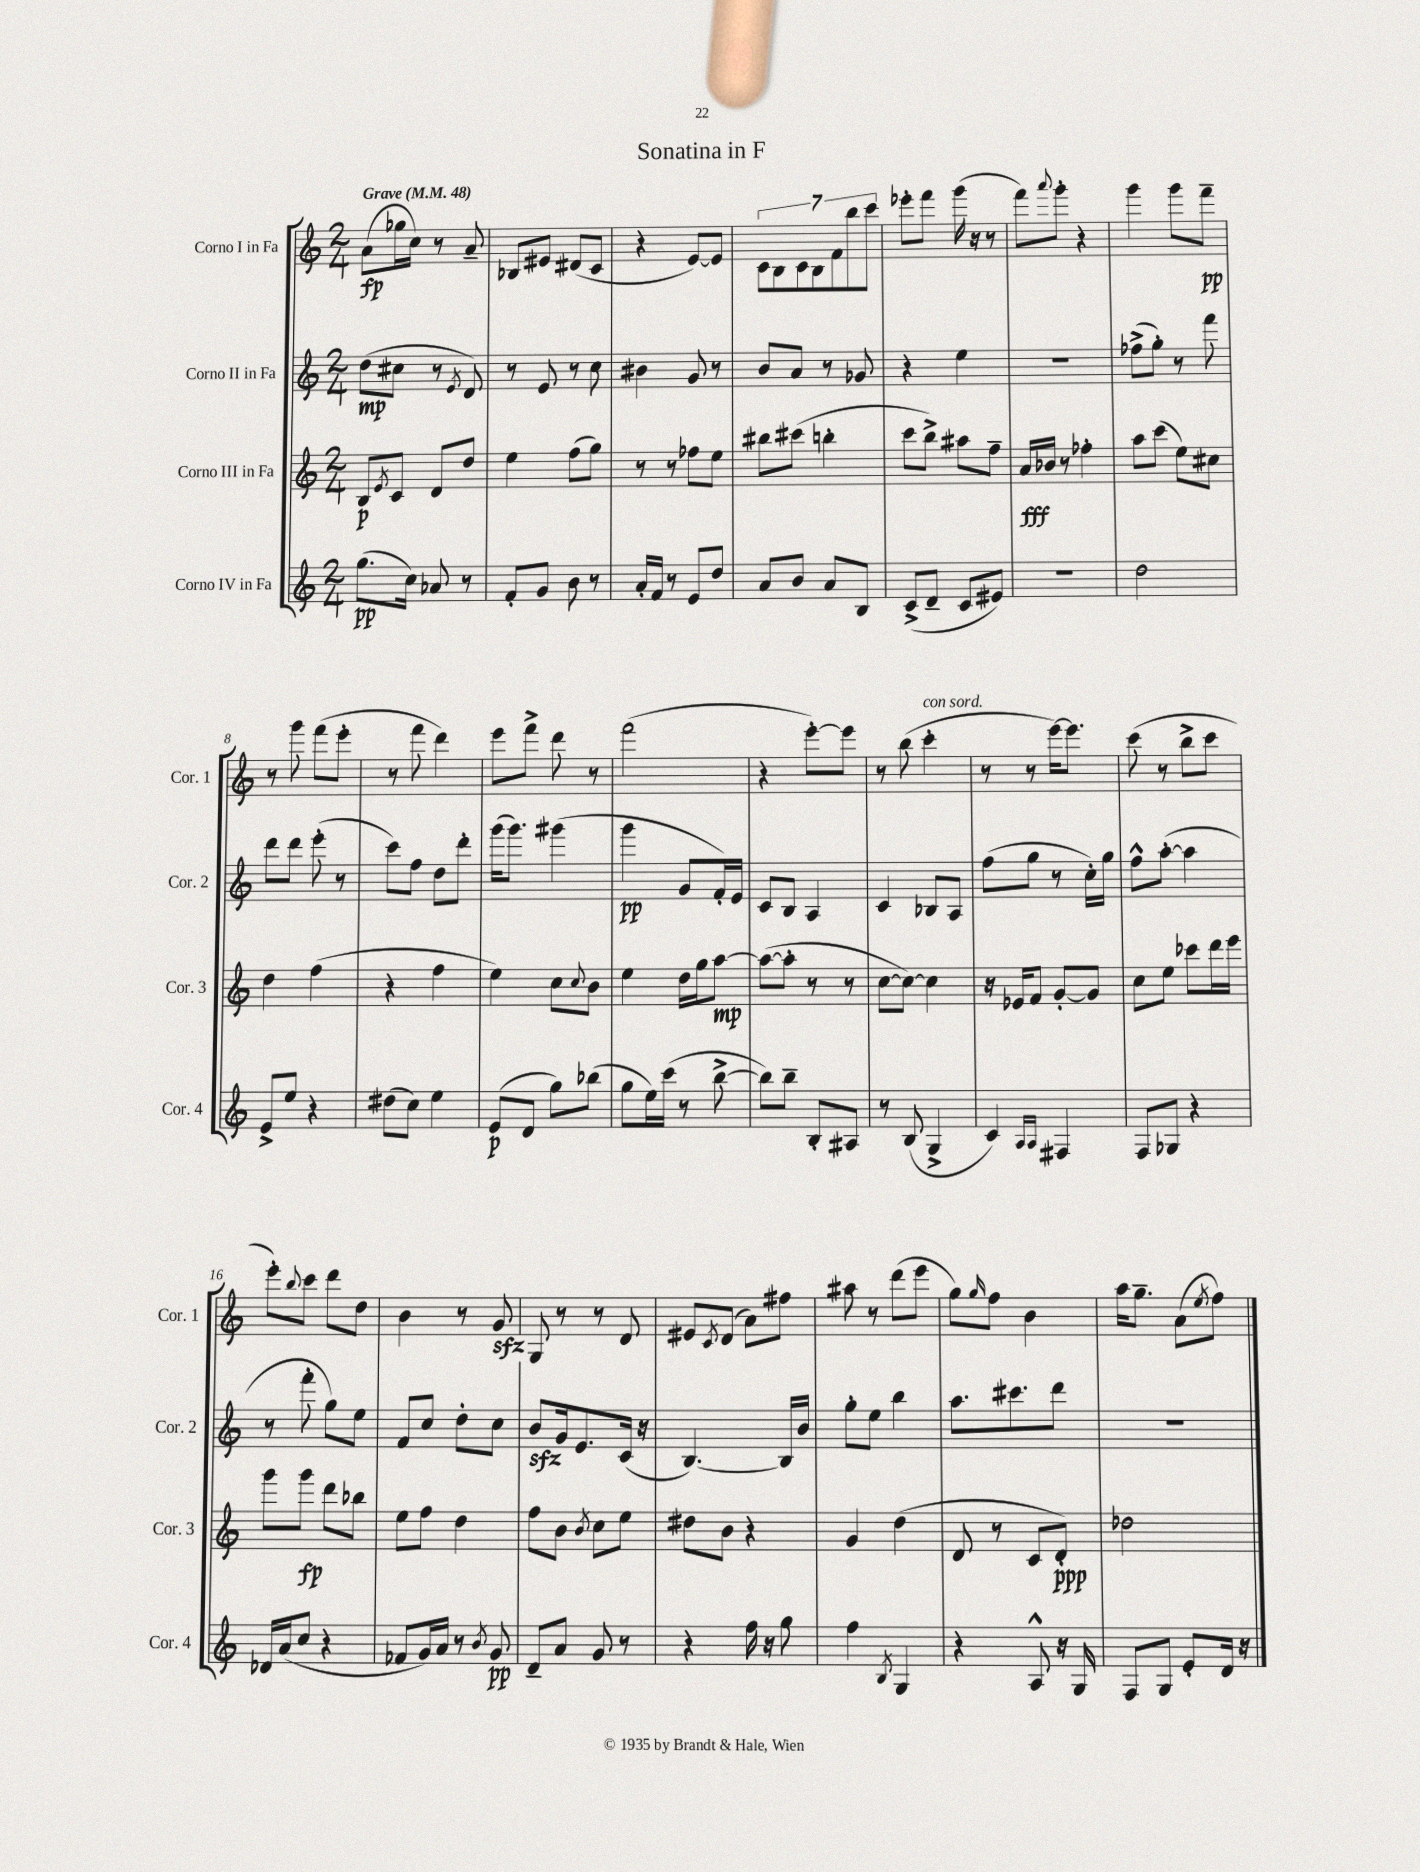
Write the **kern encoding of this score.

**kern	**dynam	**kern	**dynam	**kern	**dynam	**kern	**dynam
*part4	*part4	*part3	*part3	*part2	*part2	*part1	*part1
*staff4	*staff4	*staff3	*staff3	*staff2	*staff2	*staff1	*staff1
*I"Corno IV in Fa	*	*I"Corno III in Fa	*	*I"Corno II in Fa	*	*I"Corno I in Fa	*
*I'Cor. 4	*	*I'Cor. 3	*	*I'Cor. 2	*	*I'Cor. 1	*
*clefG2	*	*clefG2	*	*clefG2	*	*clefG2	*
*k[]	*	*k[]	*	*k[]	*	*k[]	*
*M2/4	*	*M2/4	*	*M2/4	*	*M2/4	*
*MM48	*	*MM48	*	*MM48	*	*MM48	*
=1	=1	=1	=1	=1	=1	=1	=1
!	!	!	!	!	!	!LO:TX:a:B:t=Grave	!
(8.gg\L	pp	8B/L	p	(8dd\L	mp	(8a\L	fp
.	.	8qe/	.	.	.	.	.
.	.	8c/J	.	8cc#X\J	.	16gg-X\L	.
16cc\Jk)	.	.	.	.	.	16cc\JJ)	.
8a-X/	.	8d/L	.	8r	.	8r	.
.	.	.	.	8qe/	.	.	.
8r	.	8dd/J	.	8d/)	.	8a~/	.
=2	=2	=2	=2	=2	=2	=2	=2
8f'/L	.	4ee\	.	8r	.	8B-X/L	.
8g/J	.	.	.	8e/	.	8e#X/J	.
8b\	.	(8ff\L	.	8r	.	(8d#X/L	.
8r	.	8gg\J)	.	8cc\	.	8c/J	.
=3	=3	=3	=3	=3	=3	=3	=3
16a'/LL	.	8r	.	4b#X\	.	4r	.
16f/JJ	.	.	.	.	.	.	.
8r	.	8r	.	.	.	.	.
8e/L	.	8ff-X\L	.	8g/	.	[8e/L)	.
8dd/J	.	8ee\J	.	8r	.	8e/J]	.
=4	=4	=4	=4	=4	=4	=4	=4
8a/L	.	8bb#X\L	.	8b/L	.	14c\L	.
.	.	.	.	.	.	14B\	.
8b/J	.	(8ccc#X\J	.	8a/J	.	.	.
.	.	.	.	.	.	14c\	.
.	.	.	.	.	.	14B\	.
8a/L	.	4bbn'\	.	8r	.	.	.
.	.	.	.	.	.	14f\	.
.	.	.	.	.	.	14bb\	.
8B/J	.	.	.	8g-X/	.	.	.
.	.	.	.	.	.	14ccc\J	.
=5	=5	=5	=5	=5	=5	=5	=5
(8c^/L	.	8ccc\L	.	4r	.	8eee-X'\L	.
8d~/J	.	8bb^\J)	.	.	.	8fff\J	.
8c/L	.	8aa#X\L	.	4ee\	.	(16ggg\	.
.	.	.	.	.	.	16r	.
8e#X/J)	.	8ff~\J	.	.	.	8r	.
=6	=6	=6	=6	=6	=6	=6	=6
2r	.	16a/LL	fff	2r	.	8fff\L)	.
.	.	16b-X/JJ	.	.	.	.	.
.	.	.	.	.	.	8qqaaa/	.
.	.	8r	.	.	.	8ggg'\J	.
.	.	4ff-X'\	.	.	.	4r	.
=7	=7	=7	=7	=7	=7	=7	=7
2dd\	.	8aa\L	.	(8ff-X^\L	.	4ggg\	.
.	.	(8ccc\J	.	8gg'\J)	.	.	.
.	.	8ee\L)	.	8r	.	8ggg\L	.
.	.	8cc#X\J	.	8fff\	.	8fff~\J	pp
!!LO:LB:g=z
=8	=8	=8	=8	=8	=8	=8	=8
8e^/L	.	4dd\	.	8ddd\L	.	8r	.
8ee/J	.	.	.	8ddd\J	.	8ggg\	.
4r	.	(4ff\	.	(8eee'\	.	(8fff\L	.
.	.	.	.	8r	.	8eee'\J	.
=9	=9	=9	=9	=9	=9	=9	=9
(8dd#X\L	.	4r	.	8ccc\L)	.	8r	.
8cc\J)	.	.	.	8ff\J	.	8fff\	.
4ee\	.	4ff\	.	8dd\L	.	4ddd\)	.
.	.	.	.	8ddd'\J	.	.	.
=10	=10	=10	=10	=10	=10	=10	=10
(8e/L	p	4ee\)	.	(16ggg\KL	.	8eee\L	.
.	.	.	.	8.ggg\J)	.	.	.
8d/J	.	.	.	.	.	8fff^\J	.
8gg\L)	.	8cc\L	.	(4ggg#X\	.	8ddd\	.
.	.	8qqcc/	.	.	.	.	.
(8bb-X\J	.	8b\J	.	.	.	8r	.
=11	=11	=11	=11	=11	=11	=11	=11
8gg\L	.	4ee\	.	4ggg\	pp	(2fff\	.
16ee\L)	.	.	.	.	.	.	.
(16ccc\JJ	.	.	.	.	.	.	.
8r	.	16dd\LL	.	8g/L	.	.	.
.	.	16gg\J	.	.	.	.	.
[8bb^\	.	[8aa\J	mp	16f'/L)	.	.	.
.	.	.	.	16e/JJ	.	.	.
=12	=12	=12	=12	=12	=12	=12	=12
8bb\L])	.	(8aa\L_	.	8c/L	.	4r	.
8bb~\J	.	8aa'\J]	.	8B/J	.	.	.
8B'/L	.	8r	.	4A/	.	[8eee'\L)	.
8A#X/J	.	8r	.	.	.	8eee\J]	.
=13	=13	=13	=13	=13	=13	=13	=13
8r	.	[8cc\L	.	4c/	.	8r	.
(8B/	.	8cc\J_)	.	.	.	(8bb\	.
!	!	!	!	!	!	!LO:TX:a:i:t=con sord.	!
4G^/	.	4cc\]	.	8B-X/L	.	4ccc'\	.
.	.	.	.	8A/J	.	.	.
=14	=14	=14	=14	=14	=14	=14	=14
4c/)	.	16r	.	(8ff\L	.	8r	.
.	.	16e-X/KL	.	.	.	.	.
.	.	8f/J	.	8gg\J	.	8r	.
16qqA/LL	.	.	.	.	.	.	.
16qqA/JJ	.	.	.	.	.	.	.
4F#X/	.	[8g'/L	.	8r	.	[16eee\KL)	.
.	.	.	.	.	.	8.eee\J]	.
.	.	8g/J]	.	16cc'\LL)	.	.	.
.	.	.	.	16gg\JJ	.	.	.
=15	=15	=15	=15	=15	=15	=15	=15
8F/L	.	8cc\L	.	8ff^^\L	.	(8ccc\	.
8G-X/J	.	8ee\J	.	([8aa'\J	.	8r	.
4r	.	8ccc-X\L	.	4aa\]	.	8bb^\L	.
.	.	16ddd\L	.	.	.	8ccc\J	.
.	.	16eee\JJ	.	.	.	.	.
!!LO:LB:g=z
=16	=16	=16	=16	=16	=16	=16	=16
16d-X/LL	.	8ggg\L	.	8r	.	8eee'\L)	.
(16a/J	.	.	.	.	.	.	.
.	.	.	.	.	.	8qqbb/	.
8cc/J	.	8ggg\J	fp	8fff'\	.	8ccc\J	.
4r	.	8ddd\L	.	8gg\L)	.	8ddd\L	.
.	.	8bb-X\J	.	8ee\J	.	8dd\J	.
=17	=17	=17	=17	=17	=17	=17	=17
8f-X/L	.	8ee\L	.	8f/L	.	4b\	.
16g/L)	.	8ff\J	.	8cc/J	.	.	.
16a/JJ	.	.	.	.	.	.	.
8r	.	4dd\	.	8dd'\L	.	8r	.
8qb/	.	.	.	.	.	.	.
8g/	pp	.	.	8cc\J	.	8gzz/	.
=18	=18	=18	=18	=18	=18	=18	=18
8d~/L	.	8ff\L	.	8bzz/L	.	8G/	.
8a/J	.	8b\J	.	16g/k	.	8r	.
.	.	.	.	8.e/	.	.	.
.	.	8qb/	.	.	.	.	.
8g/	.	8cc\L	.	.	.	8r	.
8r	.	8ee\J	.	(16c/Jk	.	8d/	.
.	.	.	.	16r	.	.	.
=19	=19	=19	=19	=19	=19	=19	=19
4r	.	8dd#X\L	.	[4.B/)	.	8e#X/L	.
.	.	.	.	.	.	8qc/	.
.	.	8b\J	.	.	.	(8d/J	.
16ff\	.	4r	.	.	.	8a\L)	.
16r	.	.	.	.	.	.	.
8gg\	.	.	.	16B/LL]	.	8ff#X\J	.
.	.	.	.	16b/JJ	.	.	.
=20	=20	=20	=20	=20	=20	=20	=20
4ff\	.	4g/	.	8gg'\L	.	8aa#X\	.
.	.	.	.	8ee\J	.	8r	.
8qB/	.	.	.	.	.	.	.
4G/	.	(4dd\	.	4bb\	.	(8ddd\L	.
.	.	.	.	.	.	8eee\J	.
=21	=21	=21	=21	=21	=21	=21	=21
4r	.	8d/	.	8.aa\L	.	8gg\L)	.
.	.	.	.	.	.	16qqgg/	.
.	.	8r	.	.	.	8ff\J	.
.	.	.	.	8.ccc#X\	.	.	.
8A^^/	.	8c/L	.	.	.	4b\	.
16r	.	8d'/J)	ppp	8ddd\J	.	.	.
16G/	.	.	.	.	.	.	.
=22	=22	=22	=22	=22	=22	=22	=22
8F/L	.	2dd-X\	.	2r	.	16aa\KL	.
.	.	.	.	.	.	8.gg~\J	.
8G/J	.	.	.	.	.	.	.
8e'/L	.	.	.	.	.	(8a\L	.
.	.	.	.	.	.	8qee/	.
16d/Jk	.	.	.	.	.	8ff\J)	.
16r	.	.	.	.	.	.	.
==	==	==	==	==	==	==	==
*-	*-	*-	*-	*-	*-	*-	*-
